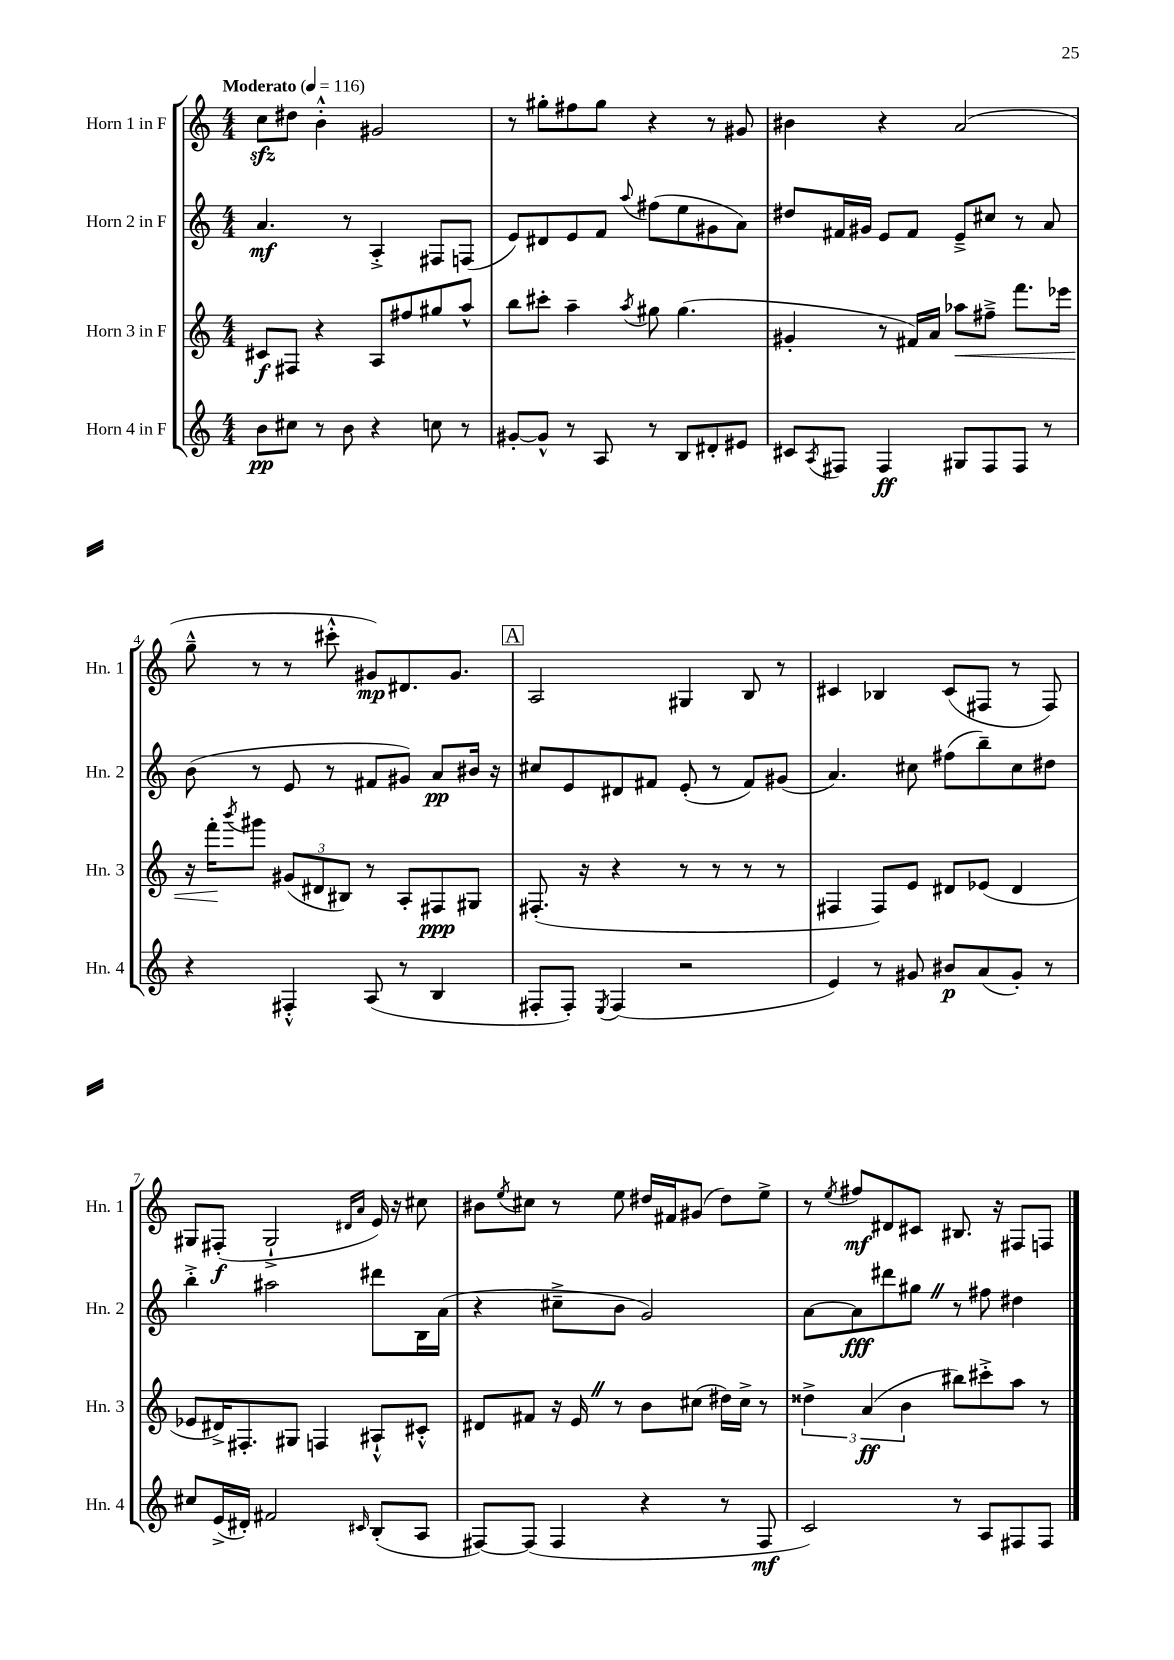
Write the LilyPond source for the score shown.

<<
\new StaffGroup <<
\new Staff = "s0" \with { instrumentName = "Horn 1 in F" shortInstrumentName = "Hn. 1" } {
    \clef treble \key c \major \numericTimeSignature \time 4/4 \tempo "Moderato" 4 = 116
    c''8\sfz dis''8 b'4-.-^ gis'2 |
    r8 gis''8-. fis''8 gis''8 r4 r8 gis'8 |
    bis'4 r4 a'2( |
    g''8---^ r8 r8 cis'''8-.-^ gis'8\mp) dis'8. gis'8. |
    \mark \markup { \box "A" } a2 gis4 b8 r8 |
    cis'4 bes4 cis'8( fis8 r8 fis8) |
    gis8 fis8-.\f( gis2-!-> \grace { dis'16 a'16 } e'16) r16 cis''8 |
    bis'8 \acciaccatura { e''8 } cis''8 r8 e''8 dis''16 fis'16 gis'8( dis''8) e''8-> |
    r8 \acciaccatura { e''8 } fis''8\mf dis'8 cis'8 bis8. r16 fis8 f8 \bar "|." |
}
\new Staff = "s1" \with { instrumentName = "Horn 2 in F" shortInstrumentName = "Hn. 2" } {
    \clef treble \key c \major \numericTimeSignature \time 4/4
    a'4.\mf r8 a4-.-> fis8 f8( |
    e'8) dis'8 e'8 f'8 \appoggiatura { a''8 } fis''8( e''8 gis'8 a'8) |
    dis''8 fis'16 gis'16 e'8 fis'8 e'8---> cis''8 r8 a'8 |
    b'8( r8 e'8 r8 fis'8 gis'8) a'8\pp bis'16 r16 |
    \mark \markup { \box "A" } cis''8 e'8 dis'8 fis'8 e'8-.( r8 fis'8) gis'8( |
    a'4.) cis''8 fis''8( b''8--) cis''8 dis''8 |
    b''4-.-> ais''2 dis'''8 b16 a'16( |
    r4 cis''8---> b'8 g'2) |
    a'8~ a'8\fff dis'''8 gis''8 \once \override BreathingSign.text = \markup { \musicglyph "scripts.caesura.straight" } \breathe r8 fis''8 dis''4 \bar "|." |
}
\new Staff = "s2" \with { instrumentName = "Horn 3 in F" shortInstrumentName = "Hn. 3" } {
    \clef treble \key c \major \numericTimeSignature \time 4/4
    cis'8\f fis8 r4 a8 fis''8 gis''8 a''8-^ |
    b''8 cis'''8-. a''4-- \acciaccatura { a''8 } gis''8 gis''4.( |
    gis'4-. r8 fis'16) a'16 aes''8\< fis''8---> f'''8. ees'''16 |
    r16 f'''16-.\! \acciaccatura { b'''8 } gis'''8 \tuplet 3/2 { gis'8( dis'8 bis8) } r8 a8-. fis8\ppp gis8 |
    \mark \markup { \box "A" } fis8.-.( r16 r4 r8 r8 r8 r8 |
    fis4 fis8) e'8 dis'8 ees'8( dis'4 |
    ees'8 dis'16->) fis8.-. gis8 f4 ais8-!-^ cis'8-.-^ |
    dis'8 fis'8 r16 e'16 \once \override BreathingSign.text = \markup { \musicglyph "scripts.caesura.straight" } \breathe r8 b'8 cis''8( dis''16) cis''16-> r8 |
    \tuplet 3/2 { disis''4-> a'4\ff( b'4 } bis''8) cis'''8-.-> a''8 r8 \bar "|." |
}
\new Staff = "s3" \with { instrumentName = "Horn 4 in F" shortInstrumentName = "Hn. 4" } {
    \clef treble \key c \major \numericTimeSignature \time 4/4
    b'8\pp cis''8 r8 b'8 r4 c''8 r8 |
    gis'8~-. gis'8-^ r8 a8 r8 b8 dis'8-. eis'8 |
    cis'8 \acciaccatura { a8 } fis8 fis4\ff gis8 fis8 fis8 r8 |
    r4 fis4-.-^ a8( r8 b4 |
    \mark \markup { \box "A" } fis8-. fis8-.) \acciaccatura { e8 } fis4( r2 |
    e'4) r8 gis'8 bis'8\p a'8( gis'8-.) r8 |
    cis''8 e'16->( dis'16-.) fis'2 \grace { cis'16 } b8-.( a8 |
    fis8~) fis8( fis4 r4 r8 fis8\mf |
    c'2) r8 a8 fis8 fis8 \bar "|." |
}
>>
>>
